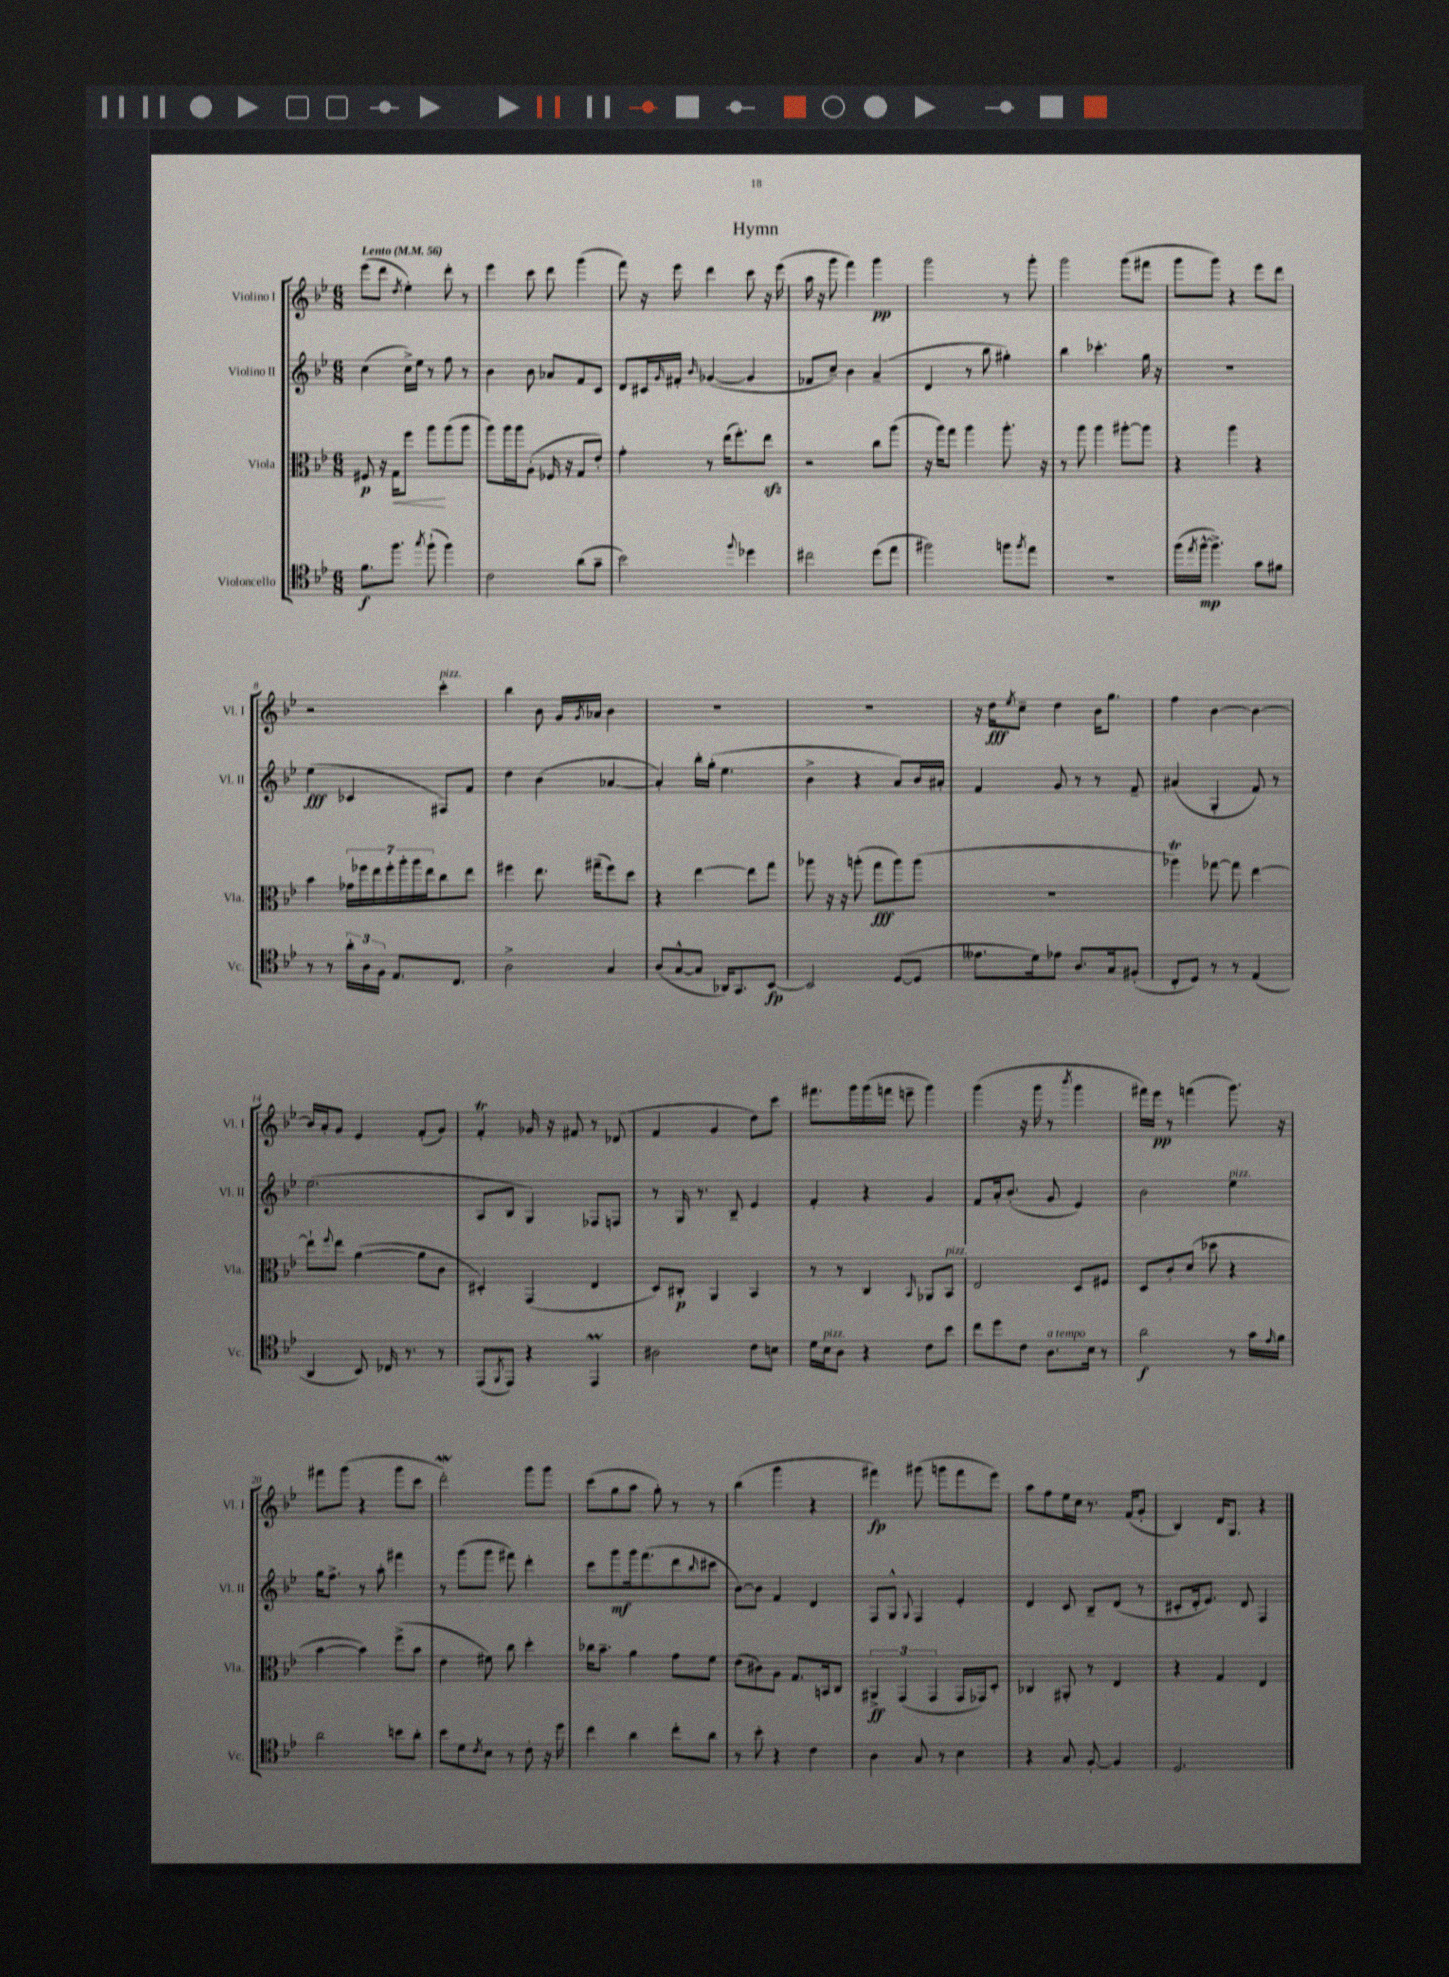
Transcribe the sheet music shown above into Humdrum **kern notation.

**kern	**dynam	**kern	**dynam	**kern	**dynam	**kern	**dynam
*part4	*part4	*part3	*part3	*part2	*part2	*part1	*part1
*staff4	*staff4	*staff3	*staff3	*staff2	*staff2	*staff1	*staff1
*I"Violoncello	*	*I"Viola	*	*I"Violino II	*	*I"Violino I	*
*I'Vc.	*	*I'Vla.	*	*I'Vl. II	*	*I'Vl. I	*
*clefC4	*	*clefC3	*	*clefG2	*	*clefG2	*
*k[b-e-]	*	*k[b-e-]	*	*k[b-e-]	*	*k[b-e-]	*
*M6/8	*	*M6/8	*	*M6/8	*	*M6/8	*
*MM56	*	*MM56	*	*MM56	*	*MM56	*
=1	=1	=1	=1	=1	=1	=1	=1
!	!	!	!	!	!	!LO:TX:a:B:t=Lento	!
8.f\L	f	8F#X/	p	(4cc\	.	(8eee-\L	.
.	.	16r	.	.	.	8ddd\J	.
!	!	!	!LO:HP:b	!	!	!	!
8.ff\J	.	16G\KL	<	.	.	.	.
.	.	.	.	.	.	8qdd/	.
.	.	8ff\J	.	16cc^\LL)	.	4ee-'\)	.
.	.	.	.	16ee-\JJ	.	.	.
8qgg/	.	.	.	.	.	.	.
(8ff`\	.	8aa\L	.	8r	.	.	.
4ff\)	.	(8aa\	[	8ff\	.	8ddd'\	.
.	.	8aa\J	.	8r	.	8r	.
=2	=2	=2	=2	=2	=2	=2	=2
2c\	.	8aa\L)	.	4b-\	.	4eee-\	.
.	.	16aa\L	.	.	.	.	.
.	.	16aa\J	.	.	.	.	.
.	.	(8A'\J	.	8b-\	.	8ccc\	.
.	.	16F-X/	.	8a-X/L	.	8ddd\	.
.	.	16r	.	.	.	.	.
(8a\L	.	8G/L	.	8f/	.	(4ggg\	.
8g~\J	.	8e-'/J)	.	8c/J	.	.	.
=3	=3	=3	=3	=3	=3	=3	=3
2b-\)	.	4g'\	.	8d/L	.	8fff\)	.
.	.	.	.	16c#X/L	.	16r	.
.	.	.	.	16qqg/	.	.	.
.	.	.	.	16f#X'/JJ	.	16eee-\	.
.	.	.	.	16qqb-/	.	.	.
.	.	8r	.	([4g-X/	.	4ddd\	.
.	.	(16ee-\KL	.	.	.	.	.
.	.	8.ff'\)	.	.	.	.	.
8qqff/	.	.	.	.	.	.	.
4dd-X\	.	.	.	4g-/]	.	8ccc\	.
.	.	8ee-zz\J	.	.	.	16r	.
.	.	.	.	.	.	(16eee-\	.
=4	=4	=4	=4	=4	=4	=4	=4
2cc#X\	.	2r	.	8f-X/L	.	16aa\	.
.	.	.	.	.	.	16r	.
.	.	.	.	8cc~/J)	.	8ggg\	.
.	.	.	.	4b-\	.	4fff\)	.
(8dd\L	.	8cc\L	.	(4a~/	.	4ggg\	pp
8ee-\J	.	(8aa\J	.	.	.	.	.
=5	=5	=5	=5	=5	=5	=5	=5
2ff#X\)	.	16r	.	4d/	.	2ggg\	.
.	.	16aa\KL)	.	.	.	.	.
.	.	8gg\J	.	.	.	.	.
.	.	4aa\	.	8r	.	.	.
.	.	.	.	8bb-\	.	.	.
8ffn\L	.	8.aa'\	.	4gg#X'\)	.	8r	.
8qff/	.	.	.	.	.	.	.
8ee-\J	.	.	.	.	.	8ggg'\	.
.	.	16r	.	.	.	.	.
=6	=6	=6	=6	=6	=6	=6	=6
2.r	.	8r	.	4bb-\	.	2ggg\	.
.	.	8aa\	.	.	.	.	.
.	.	4aa\	.	4.ccc-X'\	.	.	.
.	.	[8aa#X'\L	.	.	.	(8ggg\L	.
.	.	8aa#\J]	.	16gg\	.	8fff#X\J	.
.	.	.	.	16r	.	.	.
=7	=7	=7	=7	=7	=7	=7	=7
(16ff\LL	.	4r	.	2.r	.	8ggg\L	.
8qee-/	.	.	.	.	.	.	.
[16ff^^\JJ	mp	.	.	.	.	.	.
4.ff^\])	.	.	.	.	.	8ggg\J)	.
.	.	4aa\	.	.	.	4r	.
8g\L	.	4r	.	.	.	8eee-\L	.
8f#X\J	.	.	.	.	.	8ddd\J	.
!!LO:LB:g=z
=8	=8	=8	=8	=8	=8	=8	=8
8r	.	4b-\	.	(4ee-\	fff	2r	.
8r	.	.	.	.	.	.	.
24a'\LL	.	28g-X\LL	.	4c-X/	.	.	.
.	.	28ff-X\	.	.	.	.	.
24A\	.	.	.	.	.	.	.
.	.	28ee-\	.	.	.	.	.
24F\JJ	.	.	.	.	.	.	.
.	.	28ff-'\	.	.	.	.	.
8.E-/L	.	.	.	.	.	.	.
.	.	28aa'\	.	.	.	.	.
.	.	28aa\	.	.	.	.	.
.	.	28ee-\J	.	.	.	.	.
!	!	!	!	!	!	!LO:TX:a:i:t=pizz.	!
.	.	8cc\	.	8F#X/L)	.	4ccc'\	.
8.C/J	.	.	.	.	.	.	.
.	.	8ee-\J	.	8f/J	.	.	.
=9	=9	=9	=9	=9	=9	=9	=9
2A^\	.	4ff#X\	.	4dd\	.	4bb-\	.
.	.	8.ee-\	.	(4b-\	.	8b-\	.
.	.	.	.	.	.	16g/LL	.
.	.	.	.	.	.	8qg/	.
.	.	(16gg#X~\KL	.	.	.	16a-X/JJ	.
4G/	.	8ff#\)	.	[4a-X/	.	4b-\	.
.	.	8dd\J	.	.	.	.	.
=10	=10	=10	=10	=10	=10	=10	=10
(8A/L	.	4r	.	4a-'/])	.	2.r	.
[8G^^/	.	.	.	.	.	.	.
8G/J]	.	[4ee-\	.	16bb-'\LL	.	.	.
.	.	.	.	(16gg'\JJ	.	.	.
16AA-X/KL)	.	.	.	4.ee-\	.	.	.
8.GG/	.	.	.	.	.	.	.
.	.	8ee-\L]	.	.	.	.	.
[8BB-/J	fp	8gg\J	.	.	.	.	.
=11	=11	=11	=11	=11	=11	=11	=11
2BB-/]	.	8aa-X\	.	4b-^\	.	2.r	.
.	.	16r	.	.	.	.	.
.	.	16r	.	.	.	.	.
.	.	(8aan'\	.	4r	.	.	.
.	.	8gg\L	fff	.	.	.	.
([8D/L	.	8aa\)	.	8a/L)	.	.	.
8D/J]	.	(8aa\J	.	16b-/L	.	.	.
.	.	.	.	16a#X'/JJ	.	.	.
=12	=12	=12	=12	=12	=12	=12	=12
8.e--X\L	.	2.r	.	4f/	.	16r	.
.	.	.	.	.	.	16dd\KL	fff
.	.	.	.	.	.	8qee-/	.
.	.	.	.	.	.	8cc~\J	.
16d\k)	.	.	.	.	.	.	.
8e-X\J	.	.	.	8g/	.	4dd\	.
8.A/L	.	.	.	8r	.	.	.
.	.	.	.	8r	.	16b-\KL	.
16G/k	.	.	.	.	.	8.gg\J	.
(8F#X'/J	.	.	.	8f~/	.	.	.
=13	=13	=13	=13	=13	=13	=13	=13
8C'/L	.	4aa-XT\)	.	(4a#X/	.	4ff\	.
8D/J)	.	.	.	.	.	.	.
8r	.	[8gg-X\	.	4G'/	.	[4b-\	.
8r	.	8gg-\]	.	.	.	.	.
(4E-/	.	[4ee-\	.	8f/)	.	4b-\_	.
.	.	.	.	8r	.	.	.
!!LO:LB:g=z
=14	=14	=14	=14	=14	=14	=14	=14
4AA/	.	8ee-`\L]	.	(2.ee-\	.	16b-/LL]	.
.	.	.	.	.	.	16a'/J	.
.	.	8qqff/	.	.	.	.	.
.	.	8ee-\J	.	.	.	8g/J	.
8BB-/)	.	([4a\	.	.	.	4e-/	.
16C-X/	.	.	.	.	.	.	.
8.r	.	.	.	.	.	.	.
.	.	8a\L]	.	.	.	(8f'/L	.
8r	.	8c\J	.	.	.	8g/J)	.
=15	=15	=15	=15	=15	=15	=15	=15
(8EE-/L	.	4D#X'/)	.	8A/L	.	4fT'/	.
8qFF/	.	.	.	.	.	.	.
8EE-/J)	.	.	.	8B-/J	.	.	.
4r	.	(4GG/	.	4G/)	.	16g-X/	.
.	.	.	.	.	.	16r	.
.	.	.	.	.	.	8f#X/	.
4EE-M/	.	4E-/	.	8F-X/L	.	8r	.
.	.	.	.	8Fn/J	.	(8d-X/	.
=16	=16	=16	=16	=16	=16	=16	=16
2A#X\	.	8D/L)	.	8r	.	4f/	.
.	.	8C#X'/J	p	16G/	.	.	.
.	.	.	.	8.r	.	.	.
.	.	4AA/	.	.	.	4g/	.
.	.	.	.	8B-~/	.	.	.
8c\L	.	4BB-/	.	4e-/	.	8dd\L)	.
8Bn\J	.	.	.	.	.	8ccc\J	.
=17	=17	=17	=17	=17	=17	=17	=17
16d\LL	.	8r	.	4f'/	.	8.fff#X\L	.
!LO:TX:a:i:t=pizz.	!	!	!	!	!	!	!
16B-\J	.	.	.	.	.	.	.
8A\J	.	8r	.	.	.	.	.
.	.	.	.	.	.	16ggg\L	.
4r	.	4C/	.	4r	.	(16ggg\	.
.	.	.	.	.	.	16fffn\JJ	.
.	.	.	.	.	.	8eeen~\	.
.	.	16qqBB-/	.	.	.	.	.
8c\L	.	8AA-X/L	.	4g/	.	4ggg\)	.
!	!	!LO:TX:a:i:t=pizz.	!	!	!	!	!
8b-\J	.	8BB-/J	.	.	.	.	.
=18	=18	=18	=18	=18	=18	=18	=18
8cc\L	.	2E-/	.	8f/L	.	(4ggg\	.
8dd\	.	.	.	16a'/k	.	.	.
.	.	.	.	(8.b-'/J	.	.	.
8c\J	.	.	.	.	.	16r	.
.	.	.	.	.	.	16ggg\	.
!LO:TX:a:i:t=a tempo	!	!	!	!	!	!	!
8.A\L	.	.	.	8g/	.	8r	.
.	.	.	.	.	.	8qbbb-/	.
.	.	8D/L	.	4e-/)	.	4ggg\	.
16B-\Jk	.	.	.	.	.	.	.
8r	.	8F#X/J	.	.	.	.	.
=19	=19	=19	=19	=19	=19	=19	=19
2a\	f	8D/L	.	2b-\	.	16fff#X\LL)	.
.	.	.	.	.	.	16eee-\JJ	pp
.	.	8c'/	.	.	.	8r	.
.	.	(8d/J	.	.	.	(4fffn\	.
.	.	8dd-X\	.	.	.	.	.
!	!	!	!	!LO:TX:a:i:t=pizz.	!	!	!
8r	.	4r	.	4ee-\	.	8.ggg\)	.
16g\LL	.	.	.	.	.	.	.
16qqe-/	.	.	.	.	.	.	.
16f\JJ	.	.	.	.	.	16r	.
!!LO:LB:g=z
=20	=20	=20	=20	=20	=20	=20	=20
2a\	.	[4b-\	.	16gg\KL	.	8fff#X\L	.
.	.	.	.	8.ff^\J	.	.	.
.	.	.	.	.	.	(8ggg\J	.
.	.	4b-\])	.	8r	.	4r	.
.	.	.	.	8aa'\	.	.	.
8bn\L	.	(8ff^\L	.	4fff#X\	.	8ggg\L	.
8a'\J	.	8b-\J	.	.	.	8ccc\J	.
=21	=21	=21	=21	=21	=21	=21	=21
8b-\L	.	4e-\	.	8r	.	2dddW'\)	.
8d\	.	.	.	(8ggg\L	.	.	.
8qc/	.	.	.	.	.	.	.
8B-\J	.	8f#X\)	.	8ggg\J	.	.	.
8r	.	8cc\	.	8fff#X\)	.	.	.
8c'\	.	4dd'\	.	4ddd'\	.	8ggg\L	.
16r	.	.	.	.	.	8ggg\J	.
16dd\	.	.	.	.	.	.	.
=22	=22	=22	=22	=22	=22	=22	=22
4cc\	.	16cc-X\KL	.	8ccc\L	.	(8ccc\L	.
.	.	8.b-~\J	.	.	.	.	.
.	.	.	.	8ggg\	mf	8gg\	.
4a\	.	4a\	.	16ggg\k	.	8aa\J	.
.	.	.	.	(8.fff\	.	.	.
.	.	.	.	.	.	8gg'\)	.
8cc'\L	.	8g\L	.	8ddd\	.	8r	.
.	.	.	.	16qqbb-/	.	.	.
8a\J	.	8f\J	.	8ccc#X\J	.	8r	.
=23	=23	=23	=23	=23	=23	=23	=23
8r	.	(8e-\L	.	[8b-\L)	.	(4bb-\	.
8b-'\	.	8c#X\)	.	8b-\J]	.	.	.
4r	.	8A\J	.	4f/	.	4ggg\	.
.	.	8.G/L	.	.	.	.	.
4c\	.	.	.	4d/	.	4r	.
.	.	16BBn/k	.	.	.	.	.
.	.	8C/J	.	.	.	.	.
=24	=24	=24	=24	=24	=24	=24	=24
4A\	.	6AA#X^/	ff	8F/L	.	4fff#X\)	fp
.	.	.	.	8G^^/J	.	.	.
.	.	(6GG/	.	.	.	.	.
.	.	.	.	8qqG/	.	.	.
8G/	.	.	.	4F/	.	(8ggg#X\	.
.	.	6GG/	.	.	.	.	.
8r	.	.	.	.	.	8gggn\L	.
4B-\	.	16GG/LL	.	4e-'/	.	8fff#\	.
.	.	16GG-X/J)	.	.	.	.	.
.	.	8D'/J	.	.	.	8eee-\J)	.
=25	=25	=25	=25	=25	=25	=25	=25
4r	.	4C-X/	.	4d/	.	8aa\L	.
.	.	.	.	.	.	8ff\	.
8G/	.	8AA#X'/	.	8c/	.	16ee-\L	.
.	.	.	.	.	.	16cc\JJ	.
[8F'/	.	8r	.	8B-~/L	.	8.r	.
4F/]	.	4E-/	.	(8d/J	.	.	.
.	.	.	.	.	.	(16f/KL	.
.	.	.	.	8r	.	8g'/J	.
=26	=26	=26	=26	=26	=26	=26	=26
2.D/	.	4r	.	8c#X'/L	.	4B-/)	.
.	.	.	.	16d'/k	.	.	.
.	.	.	.	8.e-/J)	.	.	.
.	.	4G/	.	.	.	16d/KL	.
.	.	.	.	.	.	8.G/J	.
.	.	.	.	8d/	.	.	.
.	.	4E-/	.	4F/	.	4r	.
==	==	==	==	==	==	==	==
*-	*-	*-	*-	*-	*-	*-	*-
